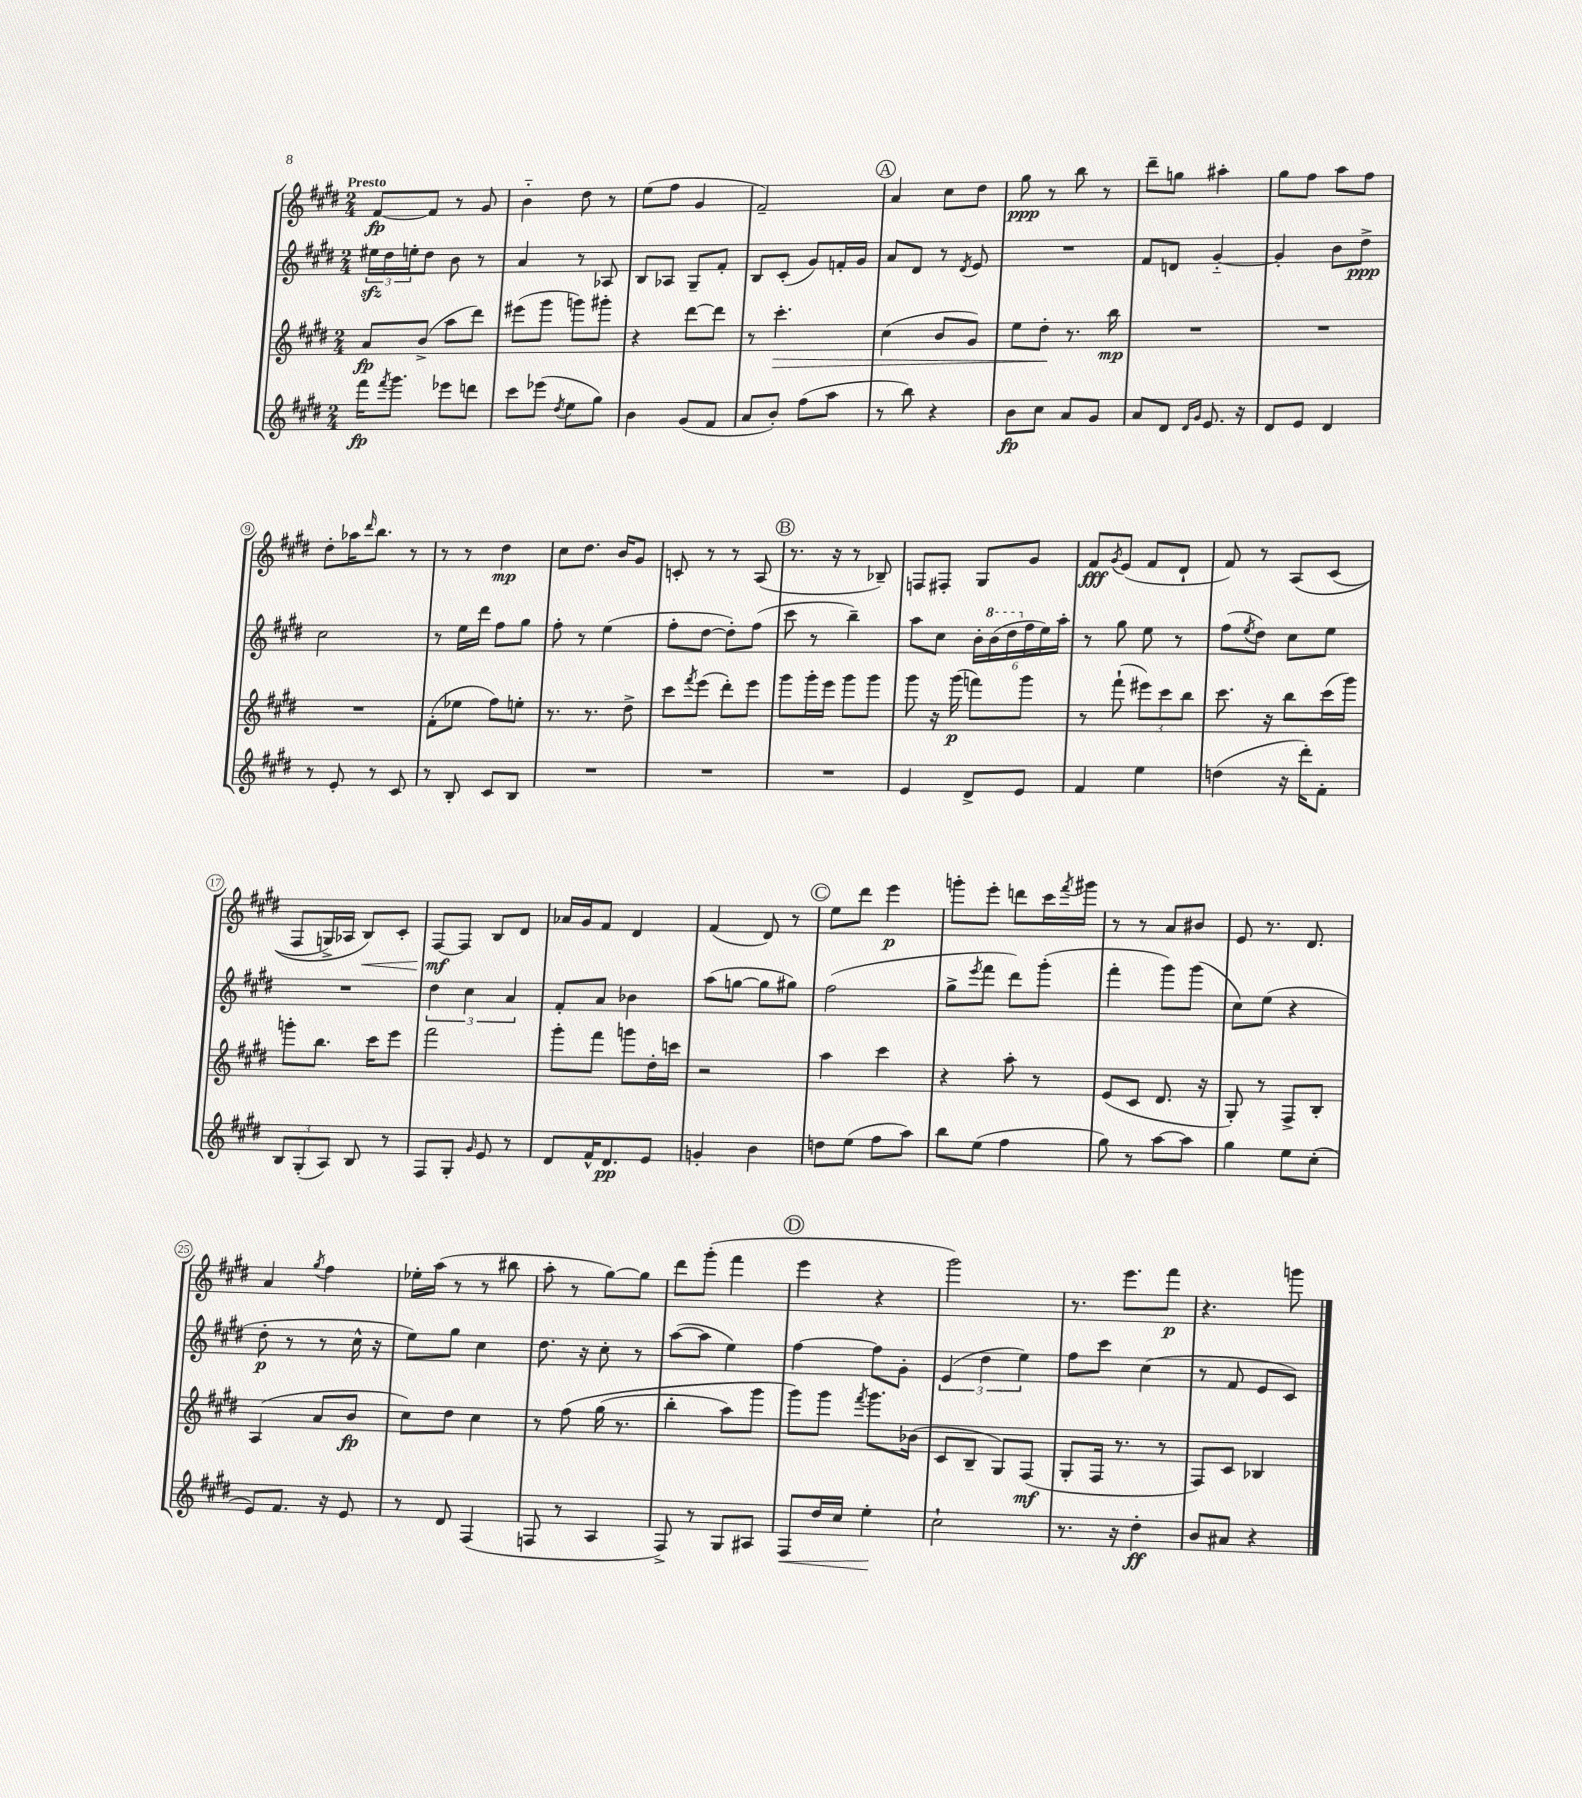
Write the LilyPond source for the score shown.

<<
\new StaffGroup <<
\new Staff = "s0" {
    \clef treble \key e \major \numericTimeSignature \time 2/4 \tempo "Presto"
    fis'8~\fp fis'8 r8 gis'8 |
    b'4-_ dis''8 r8 |
    e''8( fis''8 gis'4 |
    fis'2--) |
    \mark \markup { \circle "A" } a'4 cis''8 dis''8 |
    gis''8\ppp r8 b''8 r8 |
    dis'''8-- g''8 ais''4-. |
    gis''8 fis''8 a''8 fis''8 |
    dis''8-. aes''16 \grace { dis'''16 } b''8. r8 |
    r8 r8 dis''4\mp |
    cis''8 dis''8. b'16 gis'8 |
    c'8-. r8 r8 a8( |
    \mark \markup { \circle "B" } r8. r16 r8 bes8--) |
    f8 fis8-. gis8 gis'8 |
    fis'8\fff \acciaccatura { gis'8 } e'8( fis'8 dis'8-! |
    fis'8) r8 a8\( cis'8( |
    fis8 g16->) aes16 b8\<\) cis'8-. |
    fis8~\mf\! fis8 b8 dis'8 |
    aes'16 gis'16 fis'8 dis'4 |
    fis'4( dis'8) r8 |
    \mark \markup { \circle "C" } e''8 dis'''8 e'''4\p |
    g'''8-. e'''8-. d'''8 cis'''16 \acciaccatura { fis'''8 } gis'''16 |
    r8 r8 a'8 bis'8 |
    e'8 r8. dis'8. |
    a'4 \acciaccatura { gis''8 } fis''4 |
    ees''16-. a''16( r8 r8 bis''8 |
    a''8-. r8 gis''8~) gis''8 |
    dis'''8 gis'''8-.( fis'''4 |
    \mark \markup { \circle "D" } e'''4 r4 |
    gis'''2) |
    r8. e'''8. fis'''8\p |
    r4. g'''8 \bar "|." |
}
\new Staff = "s1" {
    \clef treble \key e \major \numericTimeSignature \time 2/4
    \tuplet 3/2 { eis''16\sfz dis''16 e''16-. } dis''8 b'8 r8 |
    a'4 r8 aes8 |
    b8 aes8 gis8-- fis'8-. |
    b8 cis'8-.( gis'8) f'16-. gis'16 |
    \mark \markup { \circle "A" } a'8 dis'8 r8 \acciaccatura { dis'8 } e'8 |
    R2 |
    fis'8 d'8 gis'4~-_ |
    gis'4-. b'8 dis''8->\ppp |
    cis''2 |
    r8 e''16 dis'''16 fis''8 gis''8 |
    fis''8-. r8 e''4( |
    fis''8-. dis''8~ dis''8-.) fis''8( |
    \mark \markup { \circle "B" } cis'''8 r8 b''4--) |
    a''8 cis''8 \tuplet 6/4 { b'16-. \ottava #1 b''16( dis'''16 \ottava #0 fis''16 e''16) a''16-. } |
    r8 gis''8 e''8 r8 |
    fis''8( \acciaccatura { e''8 } dis''8) cis''8 e''8 |
    R2 |
    \tuplet 3/2 { dis''4 cis''4 a'4 } |
    fis'8-. a'8 bes'4 |
    a''8( g''8~ g''8 gis''8) |
    \mark \markup { \circle "C" } fis''2( |
    gis''8-> \acciaccatura { e'''8 } fis'''8 dis'''8) gis'''8-.( |
    fis'''4-. gis'''8) gis'''8( |
    cis''8) e''8( r4 |
    dis''8-.\p r8 r8 cis''16-^ r16 |
    e''8) gis''8 cis''4 |
    dis''8. r16 cis''8-. r8 |
    a''8~( a''8 e''4) |
    \mark \markup { \circle "D" } fis''4~ fis''8 gis'8-. |
    \tuplet 3/2 { e'4( dis''4 e''4) } |
    fis''8 cis'''8 cis''4( |
    r8 fis'8 e'8 cis'8) \bar "|." |
}
\new Staff = "s2" {
    \clef treble \key e \major \numericTimeSignature \time 2/4
    a'8\fp b'8->( a''8 dis'''8) |
    eis'''8( gis'''8 g'''8) gis'''8-. |
    r4 dis'''8~ dis'''8 |
    r8 cis'''4.-.\> |
    \mark \markup { \circle "A" } cis''4( b'8 gis'8) |
    e''8 dis''8-.\! r8. b''16\mp |
    R2 |
    R2 |
    R2 |
    fis'8-.( ees''8 fis''8) e''8-. |
    r8. r8. dis''8-> |
    cis'''8 \acciaccatura { fis'''8 } e'''8( dis'''8-.) e'''8 |
    \mark \markup { \circle "B" } gis'''8 gis'''16-. e'''16 gis'''8 gis'''8 |
    gis'''8 r16 gis'''16\p( f'''8) gis'''8 |
    r8 fis'''8-!( \tuplet 3/2 { eis'''8) cis'''8 b''8 } |
    cis'''8. r16 b''8 cis'''16( gis'''16) |
    g'''8-. b''8. cis'''16 e'''8 |
    fis'''2 |
    gis'''8-. fis'''8 g'''8 dis''16-. c'''16 |
    r2 |
    \mark \markup { \circle "C" } a''4 cis'''4 |
    r4 a''8-. r8 |
    e'8( cis'8 dis'8. r16 |
    gis8-.) r8 fis8-> b8-. |
    a4( a'8 b'8\fp |
    cis''8) dis''8 cis''4 |
    r8 fis''8\( gis''16( r8. |
    b''4-. a''8) gis'''8 |
    \mark \markup { \circle "D" } gis'''8\) gis'''8 \acciaccatura { fis'''8 } gis'''8. bes'16( |
    cis'8 b8-- gis8) fis8\mf( |
    gis8-. fis16 r8. r8 |
    fis8) cis'8 bes4 \bar "|." |
}
\new Staff = "s3" {
    \clef treble \key e \major \numericTimeSignature \time 2/4
    fis'''16\fp \acciaccatura { fis'''8 } gis'''8. ees'''8 d'''8 |
    cis'''8 ees'''8( \acciaccatura { dis''8 } e''8 gis''8) |
    b'4 gis'8( fis'8 |
    a'8 b'8-.) fis''8( a''8 |
    \mark \markup { \circle "A" } r8 b''8) r4 |
    b'8\fp cis''8 a'8 gis'8 |
    a'8 dis'8 \grace { dis'16 gis'16 } e'8. r16 |
    dis'8 e'8 dis'4 |
    r8 e'8-. r8 cis'8 |
    r8 b8-. cis'8 b8 |
    R2 |
    R2 |
    \mark \markup { \circle "B" } R2 |
    e'4 dis'8-> e'8 |
    fis'4 e''4 |
    d''4( r16 dis'''16-.) fis'8-. |
    \tuplet 3/2 { b8 gis8-.( a8) } b8 r8 |
    fis8 gis8-. \grace { gis'16 } e'8 r8 |
    dis'8 fis'16-^ dis'8.\pp e'8 |
    g'4-. b'4 |
    \mark \markup { \circle "C" } d''8 e''8( fis''8 a''8) |
    b''8 e''8( fis''4 |
    gis''8) r8 a''8~ a''8 |
    gis''4 e''8 cis''8-.( |
    e'8) fis'8. r16 e'8 |
    r8 dis'8 fis4( |
    f8 r8 a4 |
    fis8->) r8 gis8 ais8 |
    \mark \markup { \circle "D" } fis8\< dis''16 cis''16 e''4-.\! |
    cis''2-! |
    r8. r16 dis''4-.\ff |
    b'8 ais'8 r4 \bar "|." |
}
>>
>>
\layout { \context { \Score \override BarNumber.stencil = #(make-stencil-circler 0.1 0.3 ly:text-interface::print) } }
